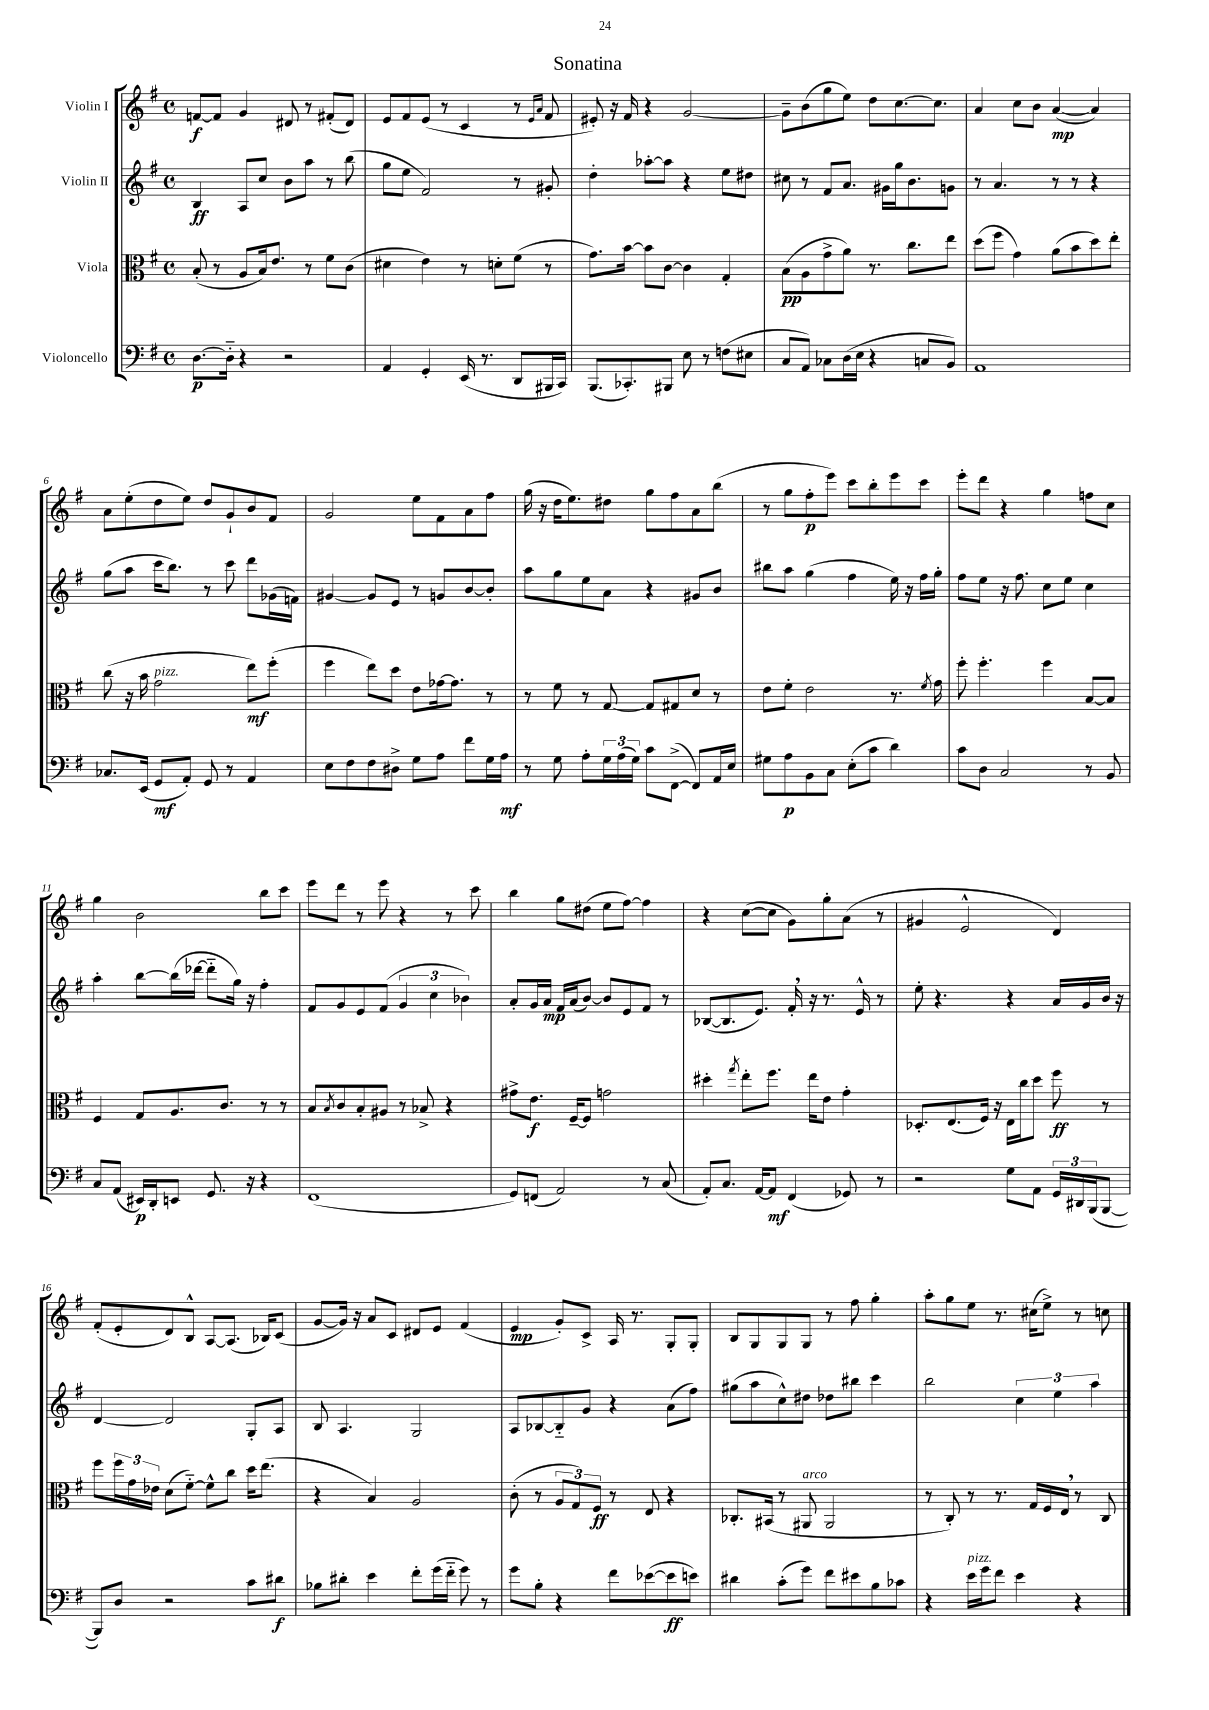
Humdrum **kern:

**kern	**dynam	**kern	**dynam	**kern	**dynam	**kern	**dynam
*part4	*part4	*part3	*part3	*part2	*part2	*part1	*part1
*staff4	*staff4	*staff3	*staff3	*staff2	*staff2	*staff1	*staff1
*I"Violoncello	*	*I"Viola	*	*I"Violin II	*	*I"Violin I	*
*clefF4	*	*clefC3	*	*clefG2	*	*clefG2	*
*k[f#]	*	*k[f#]	*	*k[f#]	*	*k[f#]	*
*M4/4	*	*M4/4	*	*M4/4	*	*M4/4	*
*met(c)	*	*met(c)	*	*met(c)	*	*met(c)	*
=1	=1	=1	=1	=1	=1	=1	=1
[8.D\L	p	(8B'/	.	4B/	ff	[8fn/L	f
.	.	8r	.	.	.	8f/J]	.
16D\Jk]	.	.	.	.	.	.	.
4r	.	8A/L	.	8A/L	.	4g/	.
.	.	16B/k)	.	8cc/J	.	.	.
.	.	8.e/J	.	.	.	.	.
2r	.	.	.	8b\L	.	8d#X/	.
.	.	8r	.	8aa\J	.	8r	.
.	.	8f#\L	.	8r	.	(8f#X'/L	.
.	.	(8c\J	.	(8bb\	.	8d#/J)	.
=2	=2	=2	=2	=2	=2	=2	=2
4AA/	.	4d#X\	.	8gg\L	.	8e/L	.
.	.	.	.	8ee\J	.	8f#/	.
4GG'/	.	4e\)	.	2f#/)	.	(8e/J	.
.	.	.	.	.	.	8r	.
(16EE/	.	8r	.	.	.	4c/	.
8.r	.	.	.	.	.	.	.
.	.	8dn'\L	.	.	.	.	.
8DD/L	.	(8f#\J	.	8r	.	8r	.
.	.	.	.	.	.	16qqe/LL	.
.	.	.	.	.	.	16qqa/JJ	.
16BBB#X/L	.	8r	.	8g#X'/	.	8f#/	.
16CC/JJ)	.	.	.	.	.	.	.
=3	=3	=3	=3	=3	=3	=3	=3
(8.BBB/L	.	8.g\L)	.	4dd'\	.	8e#X'/)	.
.	.	.	.	.	.	16r	.
8.CC-X'/)	.	[16b\Jk	.	.	.	16f#/	.
.	.	8b\L]	.	[8aa-X'\L	.	4r	.
8BBB#X/J	.	[8c\J	.	8aa-\J]	.	.	.
8E\	.	4c\]	.	4r	.	[2g/	.
8r	.	.	.	.	.	.	.
(8Fn\L	.	4G'/	.	8ee\L	.	.	.
8E#X\J	.	.	.	8dd#X\J	.	.	.
=4	=4	=4	=4	=4	=4	=4	=4
8C/L	.	(8B\L	pp	8cc#X\	.	8g~\L]	.
8AA/J)	.	8A\	.	8r	.	(8b\	.
8C-X\L	.	8g^\	.	8f#/L	.	8gg\	.
(16D\L	.	8a\J)	.	8.a/J	.	8ee\J)	.
16E\JJ	.	.	.	.	.	.	.
4r	.	8.r	.	.	.	8dd\L	.
.	.	.	.	16g#X\LL	.	.	.
.	.	.	.	16gg\J	.	[8.cc\	.
.	.	8.cc\L	.	8.b\	.	.	.
8Cn/L	.	.	.	.	.	.	.
.	.	.	.	.	.	8.cc\J]	.
8BB/J)	.	8ee\J	.	8gn\J	.	.	.
=5	=5	=5	=5	=5	=5	=5	=5
1AA	.	(8dd\L	.	8r	.	4a/	.
.	.	8ff#\J	.	4.a/	.	.	.
.	.	4g\)	.	.	.	8cc\L	.
.	.	.	.	.	.	8b\J	.
.	.	(8a\L	.	8r	.	([4a/	mp
.	.	8b\	.	8r	.	.	.
.	.	8dd\)	.	4r	.	4a/])	.
.	.	8ee'\J	.	.	.	.	.
!!LO:LB:g=z
=6	=6	=6	=6	=6	=6	=6	=6
8.C-X/L	.	(8cc\	.	(8gg\L	.	8a\L	.
.	.	16r	.	8aa\J	.	(8ee'\	.
(16EE/Jk	.	16b\	.	.	.	.	.
!	!	!LO:TX:a:i:t=pizz.	!	!	!	!	!
8GG/L	mf	2g\	.	16ccc\KL	.	8dd\	.
.	.	.	.	8.bb\J)	.	.	.
8AA'/J)	.	.	.	.	.	8ee\J)	.
8GG/	.	.	.	8r	.	8dd/L	.
8r	.	.	.	8ccc\	.	8g`/	.
4AA/	.	8ee\L)	mf	8ddd\L	.	8b/	.
.	.	(8ff#'\J	.	(16g-X\L	.	8f#/J	.
.	.	.	.	16fn\JJ)	.	.	.
=7	=7	=7	=7	=7	=7	=7	=7
8E\L	.	4ff#\	.	[4g#X/	.	2g/	.
8F#\	.	.	.	.	.	.	.
8F#\	.	8ee\L)	.	8g#/L]	.	.	.
8D#X^\J	.	8dd\J	.	8e/J	.	.	.
8G\L	.	8e\L	.	8r	.	8ee\L	.
8A\J	.	[16g-X\k	.	8gn/L	.	8f#\	.
.	.	8.g-\J]	.	.	.	.	.
8f#\L	.	.	.	[8b/	.	8a\	.
16G\L	.	8r	.	8b'/J]	.	8ff#\J	.
16A\JJ	mf	.	.	.	.	.	.
=8	=8	=8	=8	=8	=8	=8	=8
8r	.	8r	.	8aa\L	.	(16gg\	.
.	.	.	.	.	.	16r	.
8G\	.	8f#\	.	8gg\	.	16dd\KL	.
.	.	.	.	.	.	8.ee\)	.
8A'\L	.	8r	.	8ee\	.	.	.
24G\L	.	[8G/	.	8a\J	.	8dd#X\J	.
(24A\	.	.	.	.	.	.	.
24G\JJ)	.	.	.	.	.	.	.
8c\L	.	8G/L]	.	4r	.	8gg\L	.
([8FF#^\J	.	8G#X/	.	.	.	8ff#\	.
8FF#/L])	.	8d/J	.	8g#X/L	.	8a\	.
16AA/L	.	8r	.	8b/J	.	(8bb\J	.
16E/JJ	.	.	.	.	.	.	.
=9	=9	=9	=9	=9	=9	=9	=9
8G#X\L	.	8e\L	.	8bb#X\L	.	8r	.
8A\	p	8f#'\J	.	8aa\J	.	8gg\L	.
8BB\	.	2e\	.	(4gg\	.	8ff#'\	p
8C\J	.	.	.	.	.	8eee\J)	.
(8E'\L	.	.	.	4ff#\	.	8ccc\L	.
8c\J	.	.	.	.	.	8bb'\	.
4d\)	.	8.r	.	16ee\)	.	8eee\	.
.	.	.	.	16r	.	.	.
.	.	.	.	16ff#\LL	.	8ccc\J	.
.	.	8qf#/	.	.	.	.	.
.	.	16g\	.	16gg'\JJ	.	.	.
=10	=10	=10	=10	=10	=10	=10	=10
8c\L	.	8ff#'\	.	8ff#\L	.	8eee'\L	.
8D\J	.	4.ff#'\	.	8ee\J	.	8ddd\J	.
2C/	.	.	.	16r	.	4r	.
.	.	.	.	8.ff#\	.	.	.
.	.	4ff#\	.	8cc\L	.	4gg\	.
.	.	.	.	8ee\J	.	.	.
8r	.	[8B/L	.	4cc\	.	8ffn\L	.
8BB/	.	8B/J]	.	.	.	8cc\J	.
!!LO:LB:g=z
=11	=11	=11	=11	=11	=11	=11	=11
8C/L	.	4F#/	.	4aa'\	.	4gg\	.
(8AA/J	.	.	.	.	.	.	.
16EE#X/LL)	p	8G/L	.	[8bb\L	.	2b\	.
16DD'/J	.	.	.	.	.	.	.
8EEn/J	.	8.A/	.	(16bb\L]	.	.	.
.	.	.	.	[16ddd-X\JJ	.	.	.
8.GG/	.	.	.	8ddd-\L]	.	.	.
.	.	8.c/J	.	.	.	.	.
.	.	.	.	16gg\Jk)	.	.	.
16r	.	.	.	16r	.	.	.
4r	.	8r	.	4ff#'\	.	8bb\L	.
.	.	8r	.	.	.	8ccc\J	.
=12	=12	=12	=12	=12	=12	=12	=12
(1FF#	.	8B/L	.	8f#/L	.	8eee\L	.
.	.	8qB/	.	.	.	.	.
.	.	8c/	.	8g/	.	8ddd\J	.
.	.	8B'/	.	8e/	.	8r	.
.	.	8A#X/J	.	(8f#/J	.	8eee\	.
.	.	8r	.	6g/	.	4r	.
.	.	8B-X^/	.	.	.	.	.
.	.	.	.	6cc\	.	.	.
.	.	4r	.	.	.	8r	.
.	.	.	.	6b-X\)	.	.	.
.	.	.	.	.	.	8ccc\	.
=13	=13	=13	=13	=13	=13	=13	=13
8GG/L)	.	8g#X^\L	.	8a'/L	.	4bb\	.
(8FFn/J	.	8.e\J	f	16g/L	.	.	.
.	.	.	.	16a/JJ	mp	.	.
2AA/)	.	.	.	16f#/LL	.	8gg\L	.
.	.	[16F#~/KL	.	(16a/J	.	.	.
.	.	8F#/J]	.	[8b/J)	.	(8dd#X\J	.
.	.	2gn\	.	8b/L]	.	8ee\L	.
.	.	.	.	8e/	.	[8ff#\J)	.
8r	.	.	.	8f#/J	.	4ff#\]	.
(8C/	.	.	.	8r	.	.	.
=14	=14	=14	=14	=14	=14	=14	=14
8AA'/L)	.	4dd#X'\	.	([8B-X/L	.	4r	.
8.C/J	.	.	.	8.B-/]	.	.	.
.	.	8qgg/	.	.	.	.	.
.	.	8ee'\L	.	.	.	([8cc\L	.
[16AA/KL	.	.	.	8.e/J)	.	.	.
8AA/J]	mf	8.ff#\J	.	.	.	8cc\J]	.
(4FF#/	.	.	.	16f#',/	.	8g\L)	.
.	.	16ee\KL	.	16r	.	.	.
.	.	8e\J	.	8.r	.	8gg'\	.
8GG-X/)	.	4g'\	.	.	.	(8a\J	.
.	.	.	.	16e^^/	.	.	.
8r	.	.	.	8r	.	8r	.
=15	=15	=15	=15	=15	=15	=15	=15
2r	.	8.D-X'/L	.	8ee'\	.	4g#X/	.
.	.	.	.	4.r	.	.	.
.	.	(8.E/	.	.	.	.	.
.	.	.	.	.	.	2e^^/	.
.	.	16F#/Jk)	.	.	.	.	.
.	.	16r	.	.	.	.	.
8G\L	.	16E\LL	.	4r	.	.	.
.	.	16cc\J	.	.	.	.	.
8AA\J	.	8dd\J	.	.	.	.	.
24GG/LL	.	8ff#\	ff	16a/LL	.	4d/)	.
24DD#X/	.	.	.	.	.	.	.
.	.	.	.	16g/	.	.	.
(24BBB/J	.	.	.	.	.	.	.
[8BBB/J	.	8r	.	16b/JJ	.	.	.
.	.	.	.	16r	.	.	.
!!LO:LB:g=z
=16	=16	=16	=16	=16	=16	=16	=16
8BBB/L])	.	8ff#\L	.	[4d/	.	(8f#'/L	.
8D/J	.	24ff#\L	.	.	.	8e'/	.
.	.	24g\	.	.	.	.	.
.	.	24e-X\JJ	.	.	.	.	.
2r	.	(8d\L	.	2d/]	.	8d/)	.
.	.	[8f#\J)	.	.	.	8B^^/J	.
.	.	8f#^^\L]	.	.	.	[8A/L	.
.	.	8cc\J	.	.	.	(8.A/J]	.
8c\L	.	16dd\KL	.	8G'/L	.	.	.
.	.	(8.ee\J	.	.	.	16B-X/KL)	.
8d#X\J	f	.	.	8A/J	.	(8c/J	.
=17	=17	=17	=17	=17	=17	=17	=17
8B-X\L	.	4r	.	8B/	.	[8g/L	.
8d#X'\J	.	.	.	4.A/	.	16g/Jk])	.
.	.	.	.	.	.	16r	.
4e\	.	4B/)	.	.	.	8a/L	.
.	.	.	.	.	.	8c/J	.
8f#'\L	.	2A/	.	2G/	.	8d#X/L	.
(16g\L	.	.	.	.	.	8e/J	.
16f#\JJ	.	.	.	.	.	.	.
8g\)	.	.	.	.	.	(4f#/	.
8r	.	.	.	.	.	.	.
=18	=18	=18	=18	=18	=18	=18	=18
8g\L	.	(8c'\	.	8A/L	.	4e/	mp
8B'\J	.	8r	.	[8B-X/	.	.	.
4r	.	12A/L	.	8B-/]	.	8g'/L)	.
.	.	12G/)	.	.	.	.	.
.	.	.	.	8g/J	.	8c^/J	.
.	.	12F#/J	ff	.	.	.	.
8f#\L	.	8r	.	4r	.	16A/	.
.	.	.	.	.	.	8.r	.
([8e-X\	.	8E/	.	.	.	.	.
8e-\]	ff	4r	.	(8a\L	.	8G'/L	.
8en\J)	.	.	.	8ff#\J)	.	8G'/J	.
=19	=19	=19	=19	=19	=19	=19	=19
4d#X\	.	8.C-X'/L	.	(8gg#X\L	.	8B/L	.
.	.	.	.	8aa\	.	8G/	.
.	.	(16BB#X/Jk	.	.	.	.	.
(8c'\L	.	8r	.	8cc^^\)	.	8G/	.
!	!	!LO:TX:a:i:t=arco	!	!	!	!	!
8g\J)	.	8AA#X/	.	8dd#X\J	.	8G/J	.
8f#\L	.	2AA#/	.	8dd-X\L	.	8r	.
8e#X\	.	.	.	8bb#X\J	.	8ff#\	.
8B\	.	.	.	4ccc\	.	4gg'\	.
8c-X\J	.	.	.	.	.	.	.
=20	=20	=20	=20	=20	=20	=20	=20
4r	.	8r	.	2bb\	.	8aa'\L	.
.	.	8C'/)	.	.	.	8gg\	.
!LO:TX:a:i:t=pizz.	!	!	!	!	!	!	!
16e\LL	.	8r	.	.	.	8ee\J	.
16g\J	.	.	.	.	.	.	.
8f#\J	.	8.r	.	.	.	8.r	.
4e\	.	.	.	6cc\	.	.	.
.	.	16G/LL	.	.	.	(16cc#X\KL	.
.	.	16F#/	.	.	.	8ee^\J)	.
.	.	.	.	6ee\	.	.	.
.	.	16E,/JJ	.	.	.	.	.
4r	.	8r	.	.	.	8r	.
.	.	.	.	6aa\	.	.	.
.	.	8C/	.	.	.	8ccn\	.
==	==	==	==	==	==	==	==
*-	*-	*-	*-	*-	*-	*-	*-
